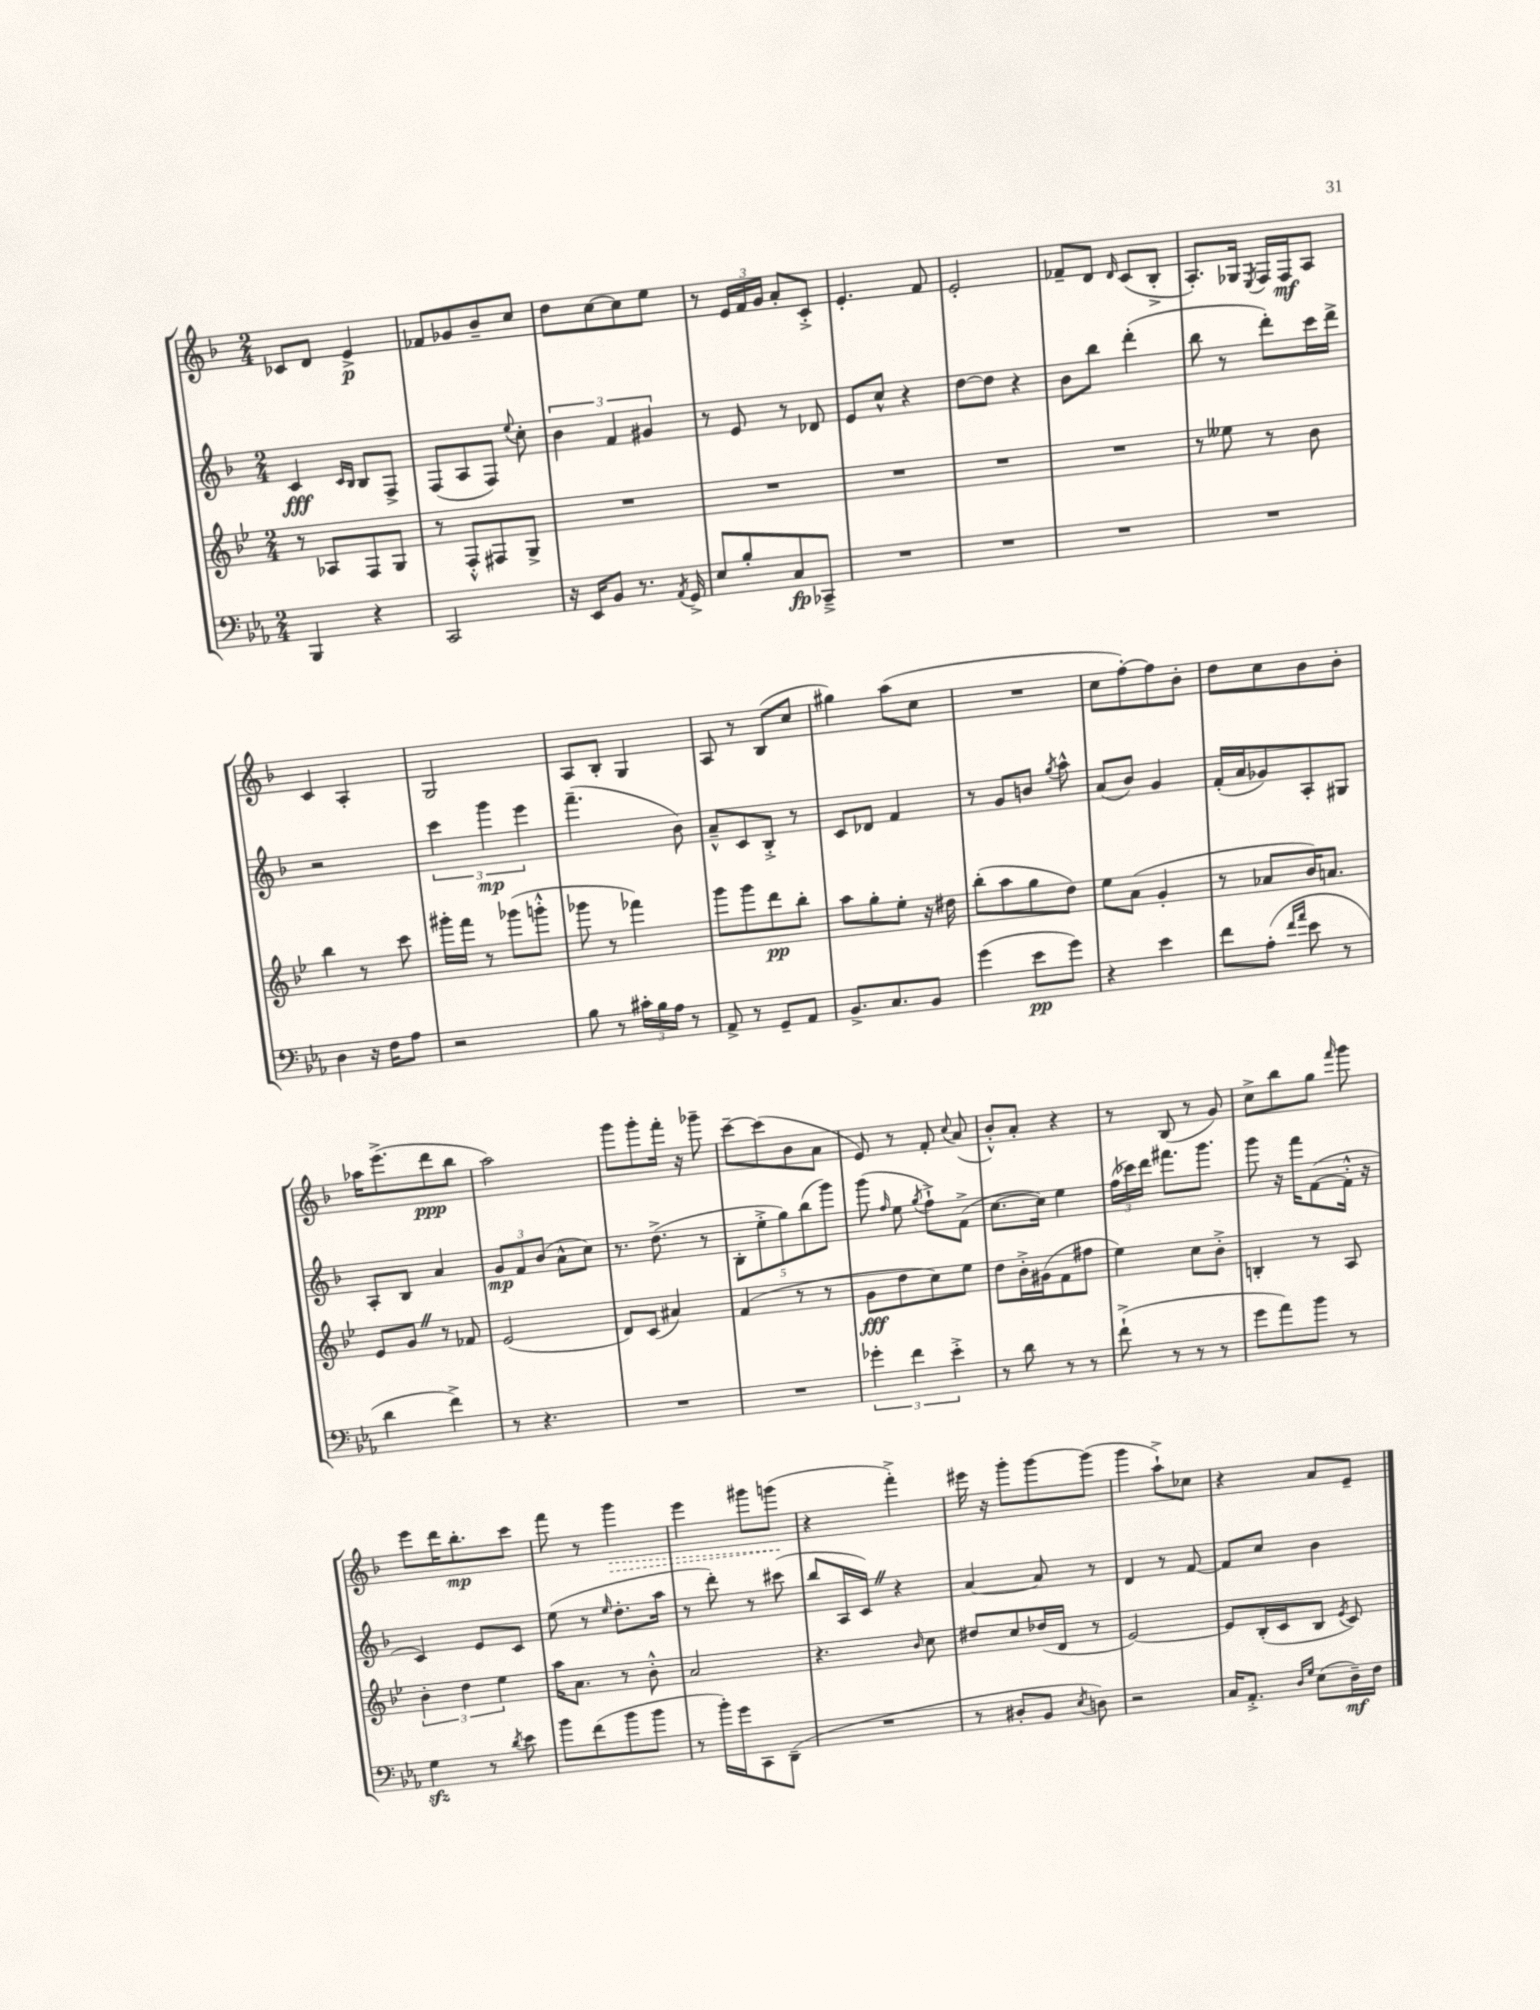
<<
\new StaffGroup <<
\new Staff = "s0" {
    \clef treble \key f \major \numericTimeSignature \time 2/4
    \autoBeamOff ces'8[ d'8] e'4->\p |
    fes'8[ ges'8 bes'8-- c''8] |
    d''8[ c''8~ c''8 e''8] |
    r8 \tuplet 3/2 { e'16[ f'16 g'16] } a'8[-. c'8]-.-> |
    e'4.-. f'8 |
    e'2-. |
    fes'8[-- d'8] \grace { d'16 } c'8[( bes8]-.-> |
    a8.[-.) ges16] \acciaccatura { e8 } f16[ f16\mf a8] |
    c'4 a4-. |
    g2 |
    a8[ bes8]-. g4 |
    a8 r8 bes8[( c''8] |
    gis''4) a''8[( c''8] |
    R2 |
    c''8[ f''8~-.) f''8 bes'8]-. |
    d''8[ c''8 bes'8 bes'8]-. |
    aes''16[ e'''8.->( d'''8\ppp bes''8] |
    a''2) |
    g'''8[ g'''8-. f'''16]-. r16 ges'''8-- |
    c'''8[~-- c'''8( bes'8 a'8] |
    e'8) r8 f'8-. \appoggiatura { c''8 } a'8( |
    bes'8[-.-^) a'8]-. r4 |
    r8 bes8( r8 g'8) |
    c''8[-> bes''8 g''8] \grace { f'''16 } g'''8 |
    e'''8[ d'''16 bes''8.-.\mp c'''8] |
    f'''8 r8 \once \override Hairpin.style = #'dashed-line g'''4\> |
    e'''4 gis'''8[ g'''8]\!( |
    r4 f'''4-.->) |
    eis'''16 r16 g'''8[-. g'''8~ g'''8]( |
    g'''4 a''8[-!->) ces''8] |
    r4 a'8[ e'8]-- \bar "|." |
}
\new Staff = "s1" {
    \clef treble \key f \major \numericTimeSignature \time 2/4
    \autoBeamOff c'4\fff \grace { c'16[ bes16] } bes8[ f8]-> |
    f8[( a8 f8]) \appoggiatura { e''8 } c''8-. |
    \tuplet 3/2 { bes'4 f'4 gis'4 } |
    r8 e'8 r8 des'8 |
    e'8[ c''8]-^ r4 |
    d''8[~ d''8] r4 |
    bes'8[ bes''8] d'''4-.( |
    bes''8 r8 d'''8[-.) c'''16 d'''16]-> |
    r2 |
    \tuplet 3/2 { c'''4 g'''4\mp e'''4 } |
    f'''4.--( bes'8) |
    a'8[---^ c'8 bes8]-.-> r8 |
    c'8[ des'8] f'4 |
    r8 g'8[ b'8] \acciaccatura { g''8 } a''8-^ |
    a'8[( bes'8]) g'4 |
    f'16[-.( a'16 ges'8) a8-. gis8] |
    a8[-. bes8] a'4 |
    \tuplet 3/2 { g'8[\mp f'8 bes'8]( } a'8[-^ c''8]) |
    r8. d''8.->( r8 |
    \tuplet 5/4 { bes8[-. e''8-.-> g''8) bes''8( g'''8]) } |
    g'''8( \grace { f''16 } e''8 \acciaccatura { g''8 } f''8[-!->) f'8]->( |
    c''8.[~ c''16]) e''4 |
    \tuplet 3/2 { f''16[( ces'''16) d'''16] } fis'''8.[ g'''8.] |
    g'''8 r16 f'''16[ f'8~( f'16]-.-^ r16 |
    c'4) e'8[ c'8] |
    e''8( r8 \grace { e''16 } d''8.[-. a''16] |
    r8 d'''8-.) r8 cis'''8( |
    bes''8[ a16 c'16]) \once \override BreathingSign.text = \markup { \musicglyph "scripts.caesura.straight" } \breathe r4 |
    a'4~ a'8 r8 |
    d'4 r8 f'8~ |
    f'8[ c''8] bes'4 \bar "|." |
}
\new Staff = "s2" {
    \clef treble \key bes \major \numericTimeSignature \time 2/4
    \autoBeamOff r8 aes8[ f8 g8] |
    r8 f8[-.-^ fis8 g8]-> |
    R2 |
    R2 |
    R2 |
    R2 |
    R2 |
    r8 eeses''8 r8 bes'8 |
    bes''4 r8 c'''8 |
    gis'''16[-. f'''16] r8 ges'''8[( g'''8]-.-^ |
    ges'''8 r8 fes'''4) |
    g'''8[ g'''8 d'''8\pp bes''8]-. |
    a''8[ g''8-. ees''8]-. r16 dis''16 |
    bes''8[-.( a''8 g''8 d''8]) |
    ees''8[ a'8]( g'4-. |
    r8 aes'8[ bes'16) a'8.] |
    ees'8[ g'8] \once \override BreathingSign.text = \markup { \musicglyph "scripts.caesura.straight" } \breathe r8 fes'8 |
    ees'2( |
    d'8[) c'8]( ais'4) |
    f'4( r8 r8 |
    g'8[\fff d''8 c''8) ees''8] |
    d''8[ bes'16-.-> gis'16( f'8 fis''8] |
    ees''4) c''8[ bes'8]-.-> |
    b4-. r8 a8 |
    \tuplet 3/2 { bes'4-. d''4 ees''4 } |
    a''16[ a'8.] r8 bes'8-.-^ |
    a'2 |
    r4. \grace { bes'16 } c''8 |
    dis''8[ c''8 des''16( d'16] r8 |
    ees'2~) |
    ees'8[ bes16-.( c'16 bes8] \acciaccatura { ees'8 } c'8) \bar "|." |
}
\new Staff = "s3" {
    \clef bass \key ees \major \numericTimeSignature \time 2/4
    \autoBeamOff bes,,4 r4 |
    c,2 |
    r16 ees,16[ bes,8] r8. \acciaccatura { aes,8 } g,16-> |
    ees8[ bes8-. c8\fp ces,8]---> |
    R2 |
    R2 |
    R2 |
    R2 |
    d4 r16 f16[ aes8] |
    r2 |
    bes8 r8 \tuplet 3/2 { cis'16[-. bes16 aes16] } r8 |
    aes,8-> r8 g,8[-- aes,8] |
    bes,8.[-> c8. bes,8] |
    g'4( ees'8[\pp g'8]) |
    r4 ees'4 |
    f'8[ aes8]-.( \grace { f'16[ aes'16] } ees'8 r8 |
    d'4 f'4->) |
    r8 r4. |
    R2 |
    R2 |
    \tuplet 3/2 { ges'4-. f'4 ees'4-.-> } |
    r8 d'8 r8 r8 |
    f'8-!->( r8 r8 r8 |
    g'8[ aes'8) bes'8] r8 |
    g4\sfz r8 \acciaccatura { d'8 } ees'8 |
    bes'8[ f'8( bes'8 bes'8] |
    r8 bes'16[-.) g'16 c,8 d,8]--( |
    R2 |
    r8 dis8[-. bes,8] \acciaccatura { ees8 } d8) |
    r2 |
    c16[ aes,8.]-.-> \grace { d16[ g16] } ees8[( d16--\mf) f16] \bar "|." |
}
>>
>>
\layout { \context { \Score \remove "Bar_number_engraver" } }
